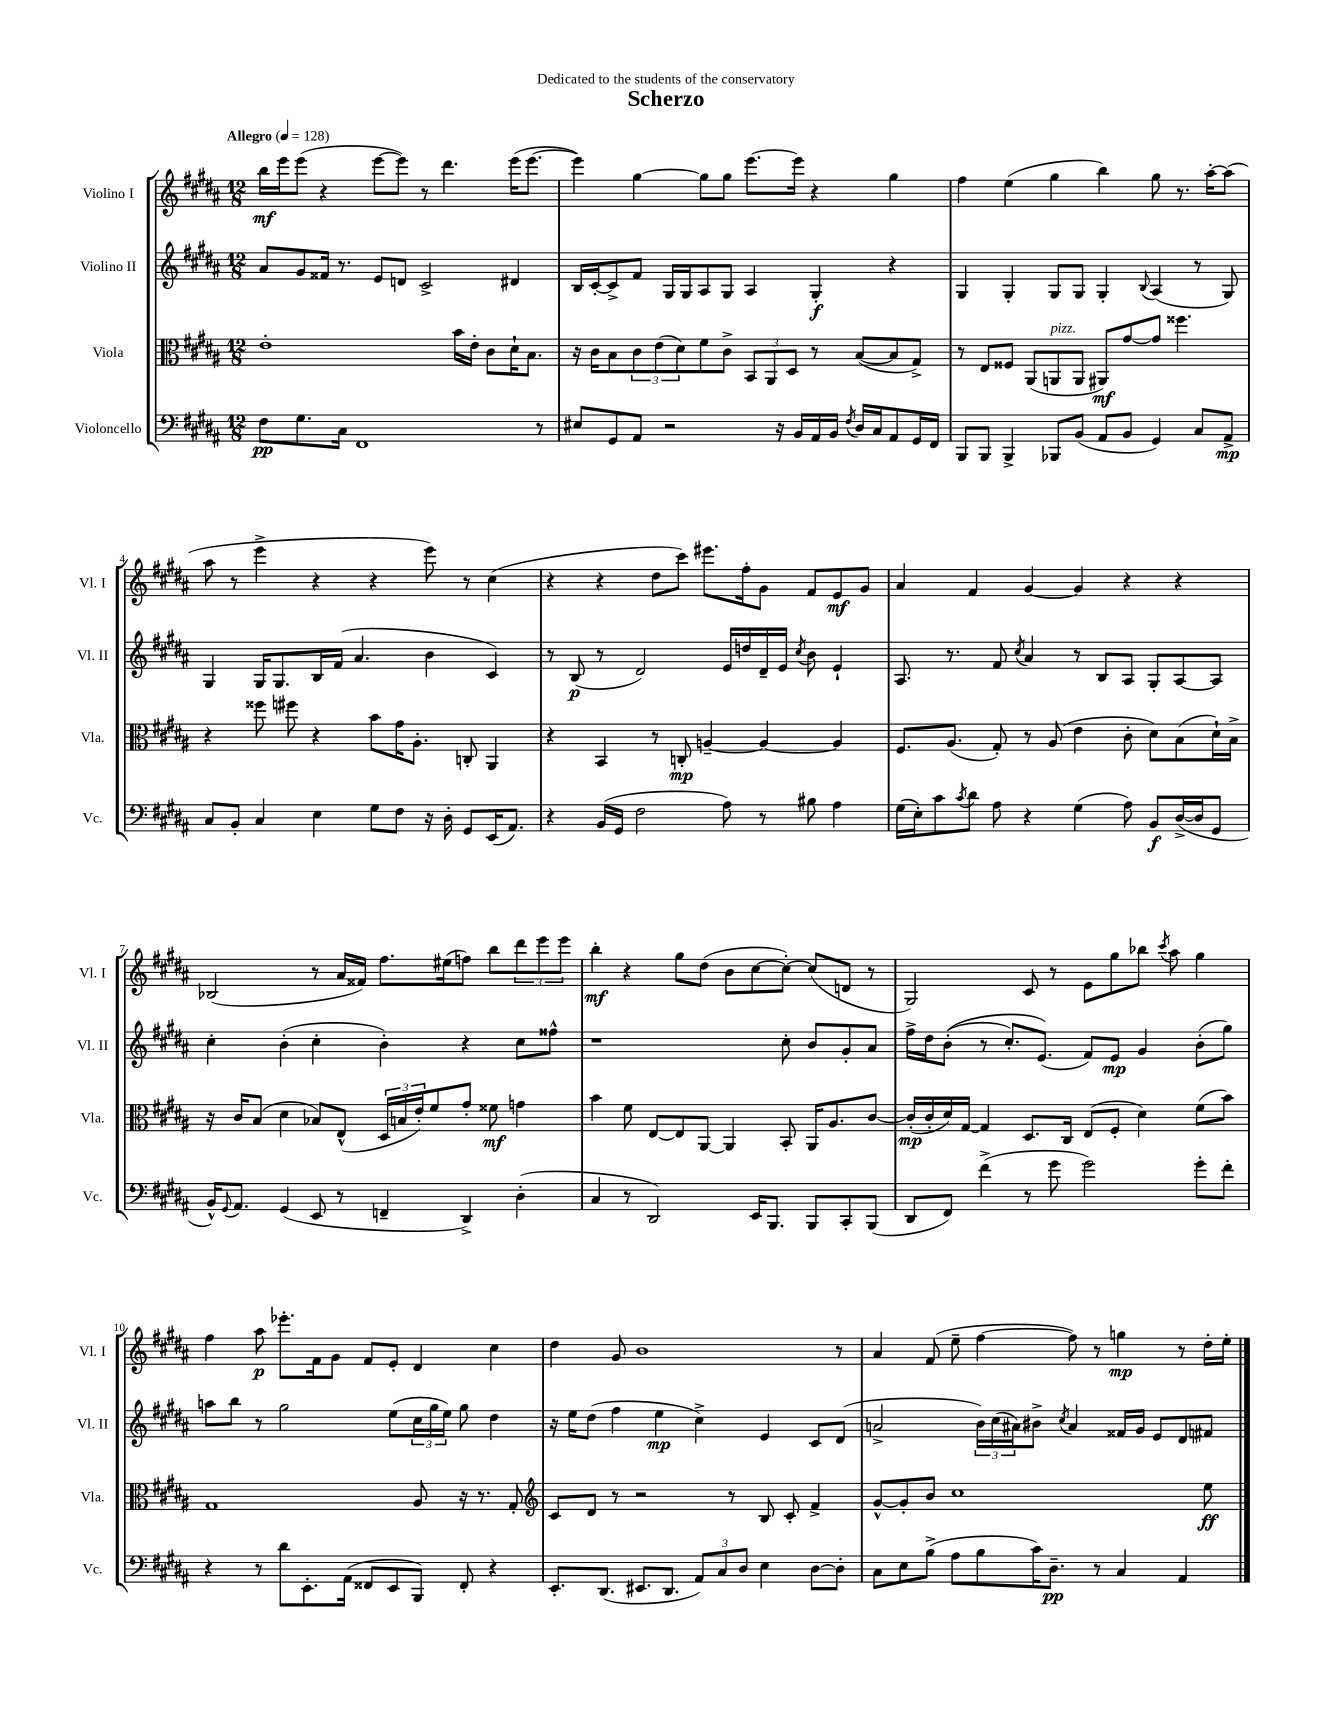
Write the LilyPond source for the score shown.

\header { title = "Scherzo" dedication = "Dedicated to the students of the conservatory" }
<<
\new StaffGroup <<
\new Staff = "s0" \with { instrumentName = "Violino I" shortInstrumentName = "Vl. I" } {
    \clef treble \key b \major \numericTimeSignature \time 12/8 \tempo "Allegro" 4 = 128
    b''16\mf e'''16 e'''8( r4 e'''8~ e'''8) r8 dis'''4. e'''16( e'''8.~ |
    e'''4) gis''4~ gis''8 gis''8 e'''8.~ e'''16 r4 gis''4 |
    fis''4 e''4( gis''4 b''4) gis''8 r8. ais''16~-. ais''8( |
    ais''8 r8 e'''4-> r4 r4 e'''8) r8 cis''4( |
    r4 r4 dis''8 cis'''8) eis'''8. fis''16-. gis'8 fis'8 e'8\mf gis'8 |
    ais'4 fis'4 gis'4~ gis'4 r4 r4 |
    bes2( r8 ais'16 fisis'16) fis''8. eis''16( f''8) b''8 \tuplet 3/2 { dis'''8 e'''8 e'''8 } |
    b''4-.\mf r4 gis''8 dis''8( b'8 cis''8~ cis''8~-.) cis''8( d'8 r8 |
    gis2) cis'8 r8 e'8 gis''8 bes''8 \acciaccatura { cis'''8 } ais''8 gis''4 |
    fis''4 ais''8\p ees'''8.-. fis'16 gis'8 fis'8 e'8-. dis'4 cis''4 |
    dis''4 gis'8 b'1 r8 |
    ais'4 fis'8( e''8-- fis''4~ fis''8) r8 g''4\mp r8 dis''16-. e''16-. \bar "|." |
}
\new Staff = "s1" \with { instrumentName = "Violino II" shortInstrumentName = "Vl. II" } {
    \clef treble \key b \major \numericTimeSignature \time 12/8
    ais'8 gis'8 fisis'16 r8. e'8 d'8 cis'2-> dis'4 |
    b16 cis'16~-. cis'8-> fis'8 gis16 gis16 ais8 gis8 ais4 gis4-.\f r4 |
    gis4 gis4-. gis8 gis8 gis4-. \appoggiatura { b8 } ais4( r8 gis8) |
    gis4 gis16 gis8. b16 fis'16( ais'4. b'4 cis'4) |
    r8 b8\p( r8 dis'2) e'16 d''16 dis'16-- e'16 \acciaccatura { cis''8 } b'8 e'4-! |
    ais8. r8. fis'8 \acciaccatura { cis''8 } ais'4 r8 b8 ais8 gis8-. ais8~ ais8 |
    cis''4-. b'4-.( cis''4-. b'4-.) r4 cis''8 fisis''8-^ |
    r1 cis''8-. b'8 gis'8-. ais'8 |
    fis''16-> dis''16 b'8-.(\( r8 cis''8.-.) e'8.(\) fis'8) e'8\mp gis'4 b'8-.( gis''8) |
    a''8 b''8 r8 gis''2 e''8( \tuplet 3/2 { cis''16 gis''16 e''16) } gis''8 dis''4 |
    r16 e''16 dis''8( fis''4 e''4\mp cis''4->) e'4 cis'8 dis'8( |
    a'2-> \tuplet 3/2 { b'16) cis''16( ais'16) } bis'8-> \acciaccatura { cis''8 } ais'4 fisis'16 gis'16 e'8 dis'8 fis'8 \bar "|." |
}
\new Staff = "s2" \with { instrumentName = "Viola" shortInstrumentName = "Vla." } {
    \clef alto \key b \major \numericTimeSignature \time 12/8
    e'1-. b'16 e'16-. cis'8 dis'16-! b8. |
    r16 cis'16 b8 \tuplet 3/2 { cis'8 e'8( dis'8) } fis'8 cis'8-> \tuplet 3/2 { b,8 ais,8 dis8 } r8 b8~( b8 gis8->) |
    r8 e8 fisis8 ais,8( a,8^\markup { \italic "pizz." } a,8 ais,8\mf) gis'8~ gis'8 fisis''4. |
    r4 fisis''8 fis''8 r4 b'8 gis'16 ais8.-. c8-. ais,4 |
    r4 b,4 r8 c8-.\mp a4~-- a4~ a4 |
    fis8. ais8.( gis8-.) r8 ais8( e'4 cis'8-. dis'8) b8( dis'16-!) b16-> |
    r16 cis'16 b8( dis'4 bes8) e8-^( \tuplet 3/2 { dis16 b16 e'16-.) } fis'8 gis'8-. fisis'8\mf g'4 |
    b'4 fis'8 e8~ e8 ais,8~ ais,4 b,8-. ais,16 ais8. cis'8~ |
    cis'16-.\mp( cis'16-. dis'16) gis16~ gis4 dis8. cis16 e8( fis8-. dis'4) fis'8( b'8) |
    gis1 ais8 r16 r8. gis8-. |
    \clef treble cis'8 dis'8 r8 r2 r8 b8 cis'8-. fis'4-> |
    gis'8~-^ gis'8-. b'8 cis''1 e''8\ff \bar "|." |
}
\new Staff = "s3" \with { instrumentName = "Violoncello" shortInstrumentName = "Vc." } {
    \clef bass \key b \major \numericTimeSignature \time 12/8
    fis8\pp gis8. cis16 fis,1 r8 |
    eis8 gis,8 ais,8 r2 r16 b,16 ais,16 b,16 \acciaccatura { fis8 } dis16 cis16 ais,8 gis,16 fis,16 |
    b,,8 b,,8 b,,4-> bes,,8 b,8( ais,8 b,8 gis,4) cis8 ais,8->\mp |
    cis8 b,8-. cis4 e4 gis8 fis8 r16 dis16-. gis,8 e,16( ais,8.) |
    r4 b,16( gis,16 fis2 ais8) r8 bis8 ais4 |
    gis16( e16-.) cis'8 \acciaccatura { cis'8 } dis'8 ais8 r4 gis4( ais8) b,8\f dis16~->( dis16 gis,8 |
    b,16-^) \appoggiatura { gis,8 } ais,8. gis,4( e,8 r8 f,4-- dis,4->) dis4-.( |
    cis4 r8 dis,2) e,16 b,,8. b,,8 cis,8-. b,,8( |
    dis,8 fis,8) fis'4->( r8 gis'8 gis'2) gis'8-. fis'8-. |
    r4 r8 dis'8 e,8.-. ais,16( fisis,8 e,8 b,,8) fisis,8-. r4 |
    e,8.-. dis,8.( eis,8. dis,8. \tuplet 3/2 { ais,8) cis8 dis8 } e4 dis8~ dis8-. |
    cis8 e8 b8->( ais8 b8 cis'16) dis8.--\pp r8 cis4 ais,4 \bar "|." |
}
>>
>>
